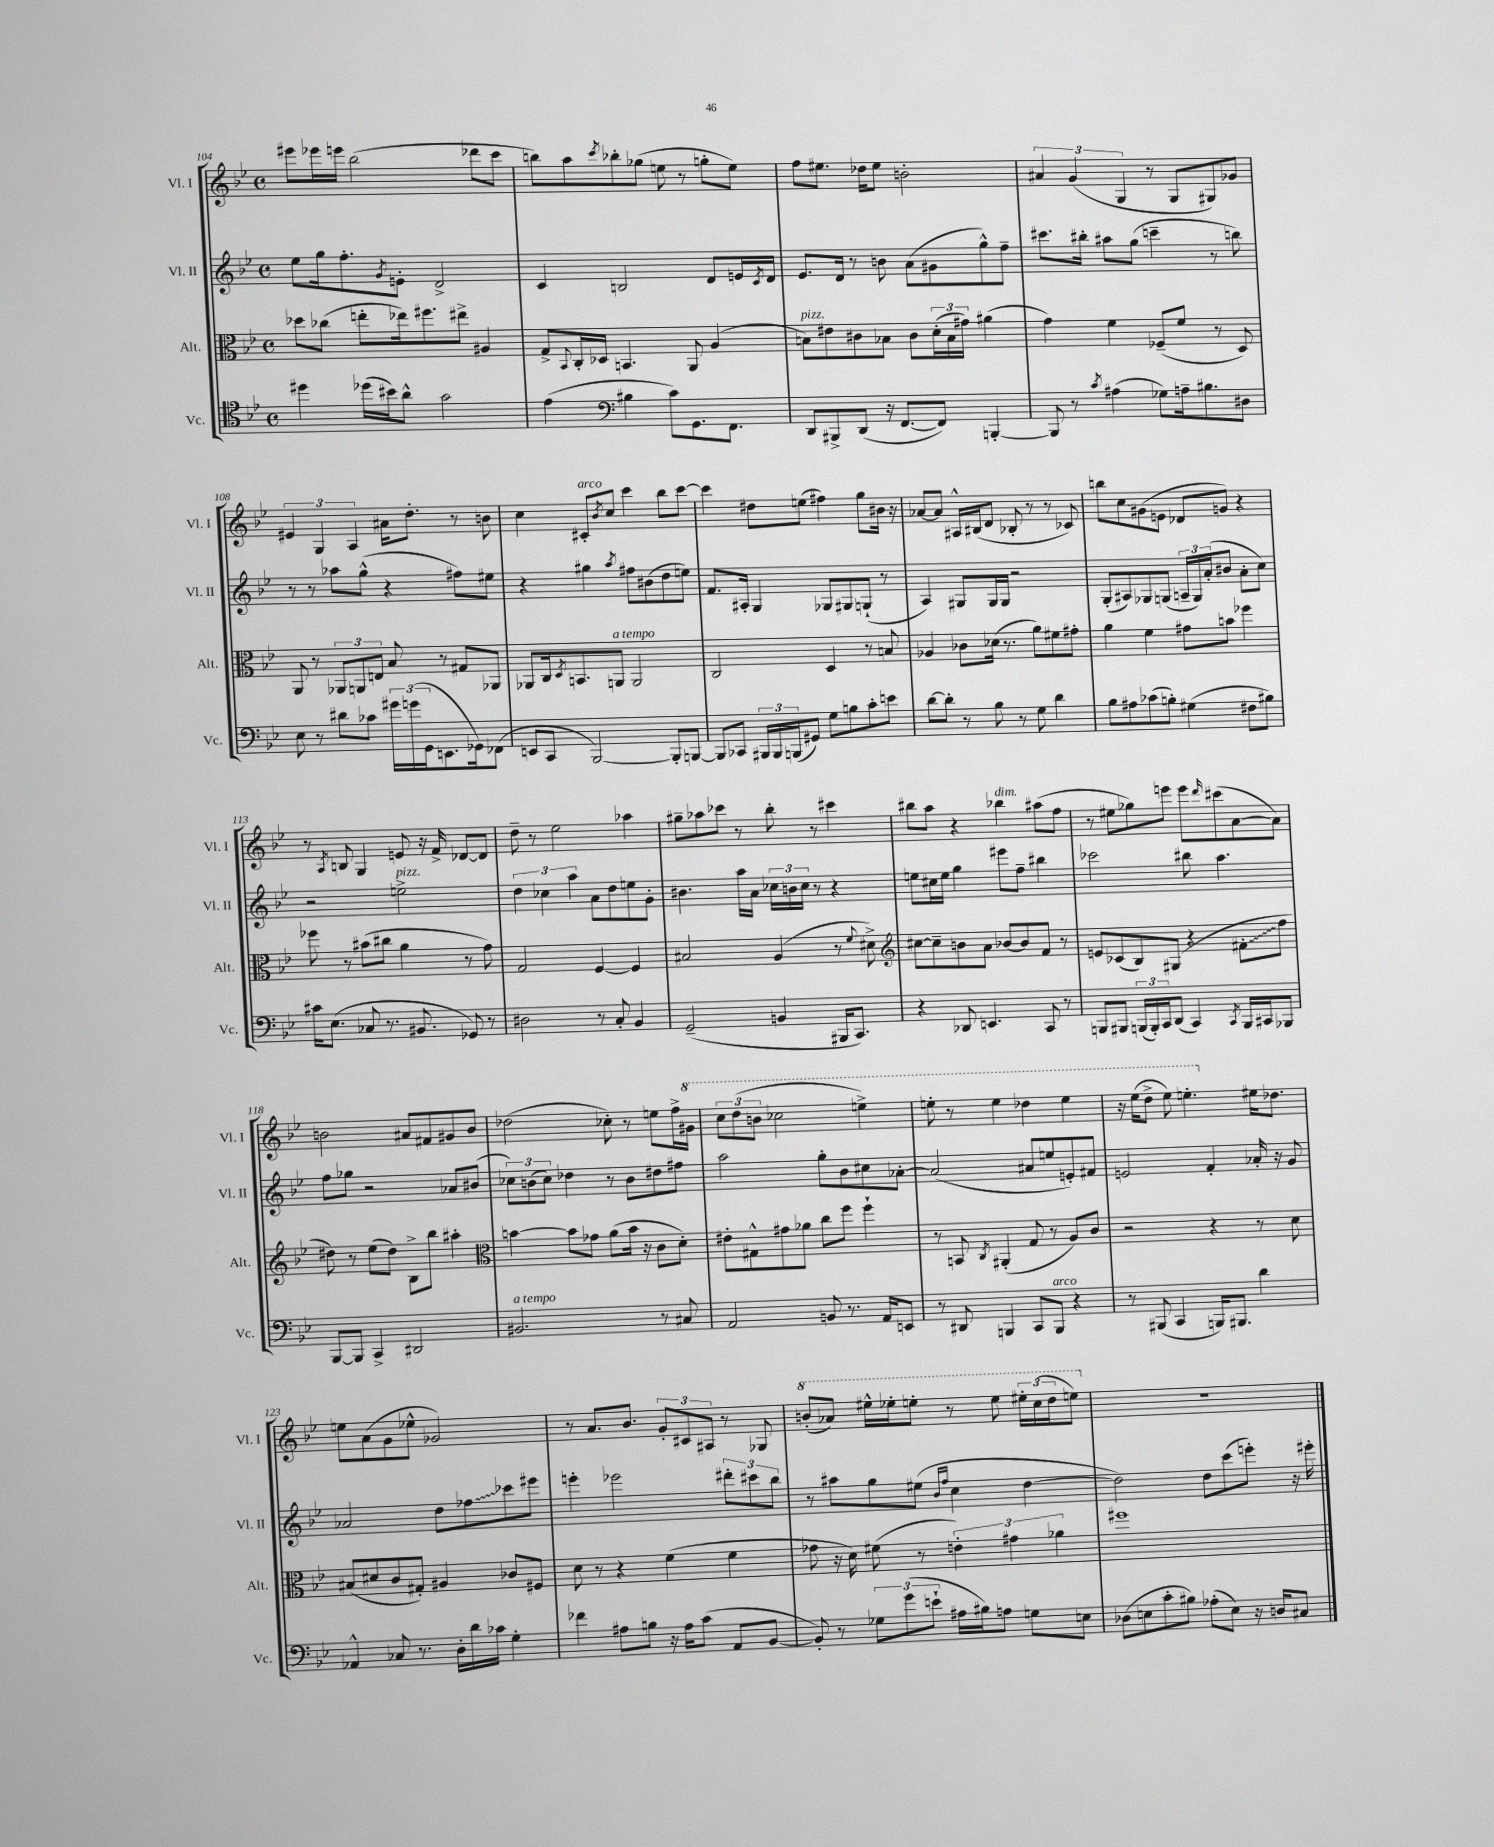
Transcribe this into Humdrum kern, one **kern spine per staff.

**kern	**kern	**kern	**kern
*staff4	*staff3	*staff2	*staff1
*clefC4	*clefC3	*clefG2	*clefG2
*k[b-e-]	*k[b-e-]	*k[b-e-]	*k[b-e-]
*M4/4	*M4/4	*M4/4	*M4/4
*met(c)	*met(c)	*met(c)	*met(c)
4dd#	8dd-	8ee-	8eee#
.	(8cc-	16gg	16eee-
.	.	8.ff'	16eee
(16dd-	8ee'	.	(2bb-
16b#)	.	.	.
.	.	8qg	.
8a^^	16ee-)	8e'	.
.	8.ff#	.	.
2g	.	2d^	.
.	8ee#^	.	.
.	4A#	.	8ddd-
.	.	.	8ccc
=	=	=	=
(4e-	8G^	4c	8bb)
.	8qqBB-	.	.
.	16C'	.	8aa
.	16D-	.	.
*clefF4	*	*	*
.	.	.	8qccc
4B#	4.BB	2B	8bb-'
.	.	.	(8gg-
8c)	.	.	8ee
8.GG	8AA	.	8r
.	(4A	8d	8gg'
8.FF	.	.	.
.	.	16e	8ee)
.	.	8qc	.
.	.	16d	.
=	=	=	=
8DD	8B)	8.e-	8ff
8BBB#^	8e#	.	8.ee#
.	.	16d	.
(8DD	8c#	8r	.
.	.	.	16dd-
16r	8B-	8b	8ee#
[8.FF	.	.	.
.	8c#	(8a	2b'
8FF])	(24d'	8g#	.
.	24B-	.	.
.	24g#)	.	.
[4BBB'	(4a#	8gg^^)	.
.	.	8ff~	.
=	=	=	=
8BBB]	4g)	8.ccc#	6a#
8r	.	.	.
.	.	.	(6g
.	.	16bb#'	.
8qc	.	.	.
(4A#	4f	8aa#	.
.	.	.	6G
.	.	(8gg	.
8G-)	(8F-~	4ccc~	8r
16A~	8f	.	8G
8.B#	.	.	.
.	8r	8r	8G#)
8D#	8D)	8bb)	8g-
=	=	=	=
8E-	8AA	8r	6e#
8r	8r	8r	.
.	.	.	6G
8d#	12AA-	8aa-	.
.	12AA	.	6A
8c-	.	(8gg^^	.
.	12E	.	.
24g#	8B-	4r	16a#
(24g	.	.	.
.	.	.	8.dd'
24GG	.	.	.
8.EE	8r	.	.
.	8G#	8ff#)	8r
16GG-)	.	.	.
(8FF-	8AA-	8ee#	8b
=	=	=	=
8EE	8AA-	4r	4cc
8CC	16C	.	.
.	8qD	.	.
.	8.BB	.	.
[2BBB-)	.	4gg#	8c#'
.	.	.	8qb-
.	8AA	.	8cc
.	.	8qaa	.
.	2AA	8ff#	4ccc
.	.	(8b#	.
8BBB-']	.	8dd	8bb-
[8BBB	.	8ee)	[8ccc
=	=	=	=
8BBB]	2C	8.f	4ccc]
8CC-	.	.	.
.	.	16A#'	.
24BBB#	.	4G	8dd#
24BBB#	.	.	.
(24BBB	.	.	.
8GG#)	.	.	(8ee
8G	4D	8G-	4ff#)
8B	.	8G#	.
8c'	8r	(8G`	8gg
8e	8B	8r	16b#
.	.	.	16r
=	=	=	=
[8d	4A-	4A)	[8a-
8d']	.	.	8a-]
8r	8c-	8G#	16A#^^
.	.	.	(16B#
8B-	(16d-	16G#	8d
.	8.r	16G#	.
8r	.	2r	8B-'
8G	8a)	.	8r
4d	8f#	.	8r
.	8g#'	.	8c-)
=	=	=	=
8B-	4a	(8G'	8bb
8A#	.	8A#)	8cc
(8c-	4f	8G-	(8g#
8B')	.	(8G	8e
(4G#	8g#	24A~	8d-
.	.	24G)	.
.	.	(24a'	.
.	8b	8b#	8g)
8F#	4ff-	8a'	4r
8B#)	.	8cc)	.
=	=	=	=
16c#	8ff-	2r	8r
(8.E-	.	.	.
.	.	.	8qA
.	8r	.	8B
8C-	(8b#	.	4G
8.r	8cc#	.	.
.	4a	2ee^	8e
8.BB#	.	.	.
.	.	.	16r
.	.	.	16f^
8GG-)	8r	.	[8d-
8r	8g)	.	8d-]
=	=	=	=
2D#	2G	6dd	8dd~
.	.	.	8r
.	.	6cc-	.
.	.	.	2ee-
.	.	6aa	.
8r	[4F	8a	.
8C'	.	8dd	.
4BB-	4F]	8ee	4aa-
.	.	8g'	.
=	=	=	=
(2GG~	2B#	4.b#	8gg#~
.	.	.	8aa-
.	.	.	8ccc-
.	.	16aa	8r
.	.	16a	.
4BB	(4A	24cc-	8bb-'
.	.	24b	.
.	.	24cc-	.
.	.	8r	8r
16BBB#	8r	4r	4ccc#
8.CC)	.	.	.
.	8qqf	.	.
.	8d#^)	.	.
=	=	=	=
*	*clefG2	*	*
4r	[8cc#	8ee	8bb#
.	8cc#~]	16cc#	8aa
.	.	16ee	.
8DD-	8b	4gg	4r
4.EE	8a	.	.
.	[8b-	8eee#	4bb-
.	8b-]	8ff~	.
8CC	8f	4bb#	(8aa#
8r	8r	.	8ff
=	=	=	=
8BBB	8e	2ccc-	8r
8BBB#	(8c-	.	8ee#
(24BBB	8B-)	.	8gg-)
24BBB')	.	.	.
24CC	.	.	.
(8DD	(8G#	.	8eee
4CC)	4r	8bb#	8eee
.	.	.	16qqddd
.	.	4.aa	(8ccc#
8qCC	.	.	.
16BBB	8f#'	.	[8a
16CC#	.	.	.
8BBB-	8ff	.	8a])
=	=	=	=
[8BBB-	8dd#)	8ff	2b
8BBB-]	8r	8gg-	.
4CC^	(8ee-	2r	.
.	8dd#)	.	.
2DD#	8B-^	.	8a#
.	8bb-	.	8f#
.	4aa#'	8a-	8g#
.	.	(8b#	8b
=	=	=	=
*	*clefC3	*	*
2.BB#	[4b	12cc-)	(2dd-
.	.	(12b	.
.	.	12cc-)	.
.	8b]	4dd-	.
.	8g-	.	.
.	(8a	8r	8cc-')
.	16b	8b	8r
.	16r	.	.
8r	8c	8dd#	8ee
8C#	8d')	8ff#	16ff^
.	.	.	16gg#
=	=	=	=
2AA	8e#'	2aa	12ccc
.	.	.	(12ddd
.	8G#^^	.	.
.	.	.	12bb
.	8g#	.	2ccc-
.	8a-	.	.
8BB	8cc	8gg'	.
8.r	8ff	8b-	.
.	4ff`	8cc#	4eee^)
16AA	.	.	.
8EE	.	[8a-'	.
=	=	=	=
8r	8r	(2a-]	8eee'
8DD#	8BB	.	8r
.	8qC	.	.
4BBB	(4AA#'	.	4eee
8CC	8G	8a#	4ddd-
8BBB	8r	8ee	.
4r	8A)	8e')	4eee
.	8c	8f#	.
=	=	=	=
8r	2r	2e	16r
.	.	.	(16eee-
(8BBB#	.	.	8ddd^
4CC	.	.	8eee-)
.	.	.	4.eee'
16BBB)	4r	4f'	.
8.BBB#	.	.	.
4d	8r	16a-'	16ee#
.	.	16r	8.dd-
.	8d	8g	.
=	=	=	=
4AA-^^	(8B#	2a-	8ee
.	8d#	.	(8a
8C-	8c	.	8g
8.r	8G#')	.	8ee-^^
.	4A#	8dd	2g-)
16D'	.	.	.
16d	.	8ff-	.
16c-	.	.	.
4G'	8c-	8ccc-	.
.	8F#	8eee#	.
=	=	=	=
4f-	8d	4eee'	8r
.	8r	.	8.a
8A#	4r	2eee-	.
.	.	.	8.b-
8B	.	.	.
16r	(4f	.	12g'
16A#	.	.	.
.	.	.	12c#
(8c	.	.	.
.	.	.	12A#
8AA	4f	12ddd#'	8r
.	.	12ccc#	.
[8BB-	.	.	8G-
.	.	12bb-	.
=	=	=	=
8BB-'])	8g-	8r	(8bb'
8r	16r	8aa#	8aa-)
.	16d)	.	.
12G-	(8f#	8gg	16eee#^^
.	.	.	16eee-'
(12g	.	.	.
.	8r	(8ee#	8eee'
12e`	.	.	.
.	.	16qqb-	.
.	.	16qqff	.
16A#	6e')	4cc	8r
16B#)	.	.	.
8A	.	.	8eee
.	6g#	.	.
8G	.	[4dd	24eee#'
.	.	.	(24ccc
.	6a-	.	24ddd
8E	.	.	8eee)
=	=	=	=
(8D-	1ff#	2dd])	1r
8E	.	.	.
8c'	.	.	.
8B#)	.	.	.
(8A-'	.	8dd	.
8E)	.	(8ccc	.
16r	.	8eee')	.
16D	.	.	.
8C#	.	16r	.
.	.	16eee#'	.
==	==	==	==
*-	*-	*-	*-
